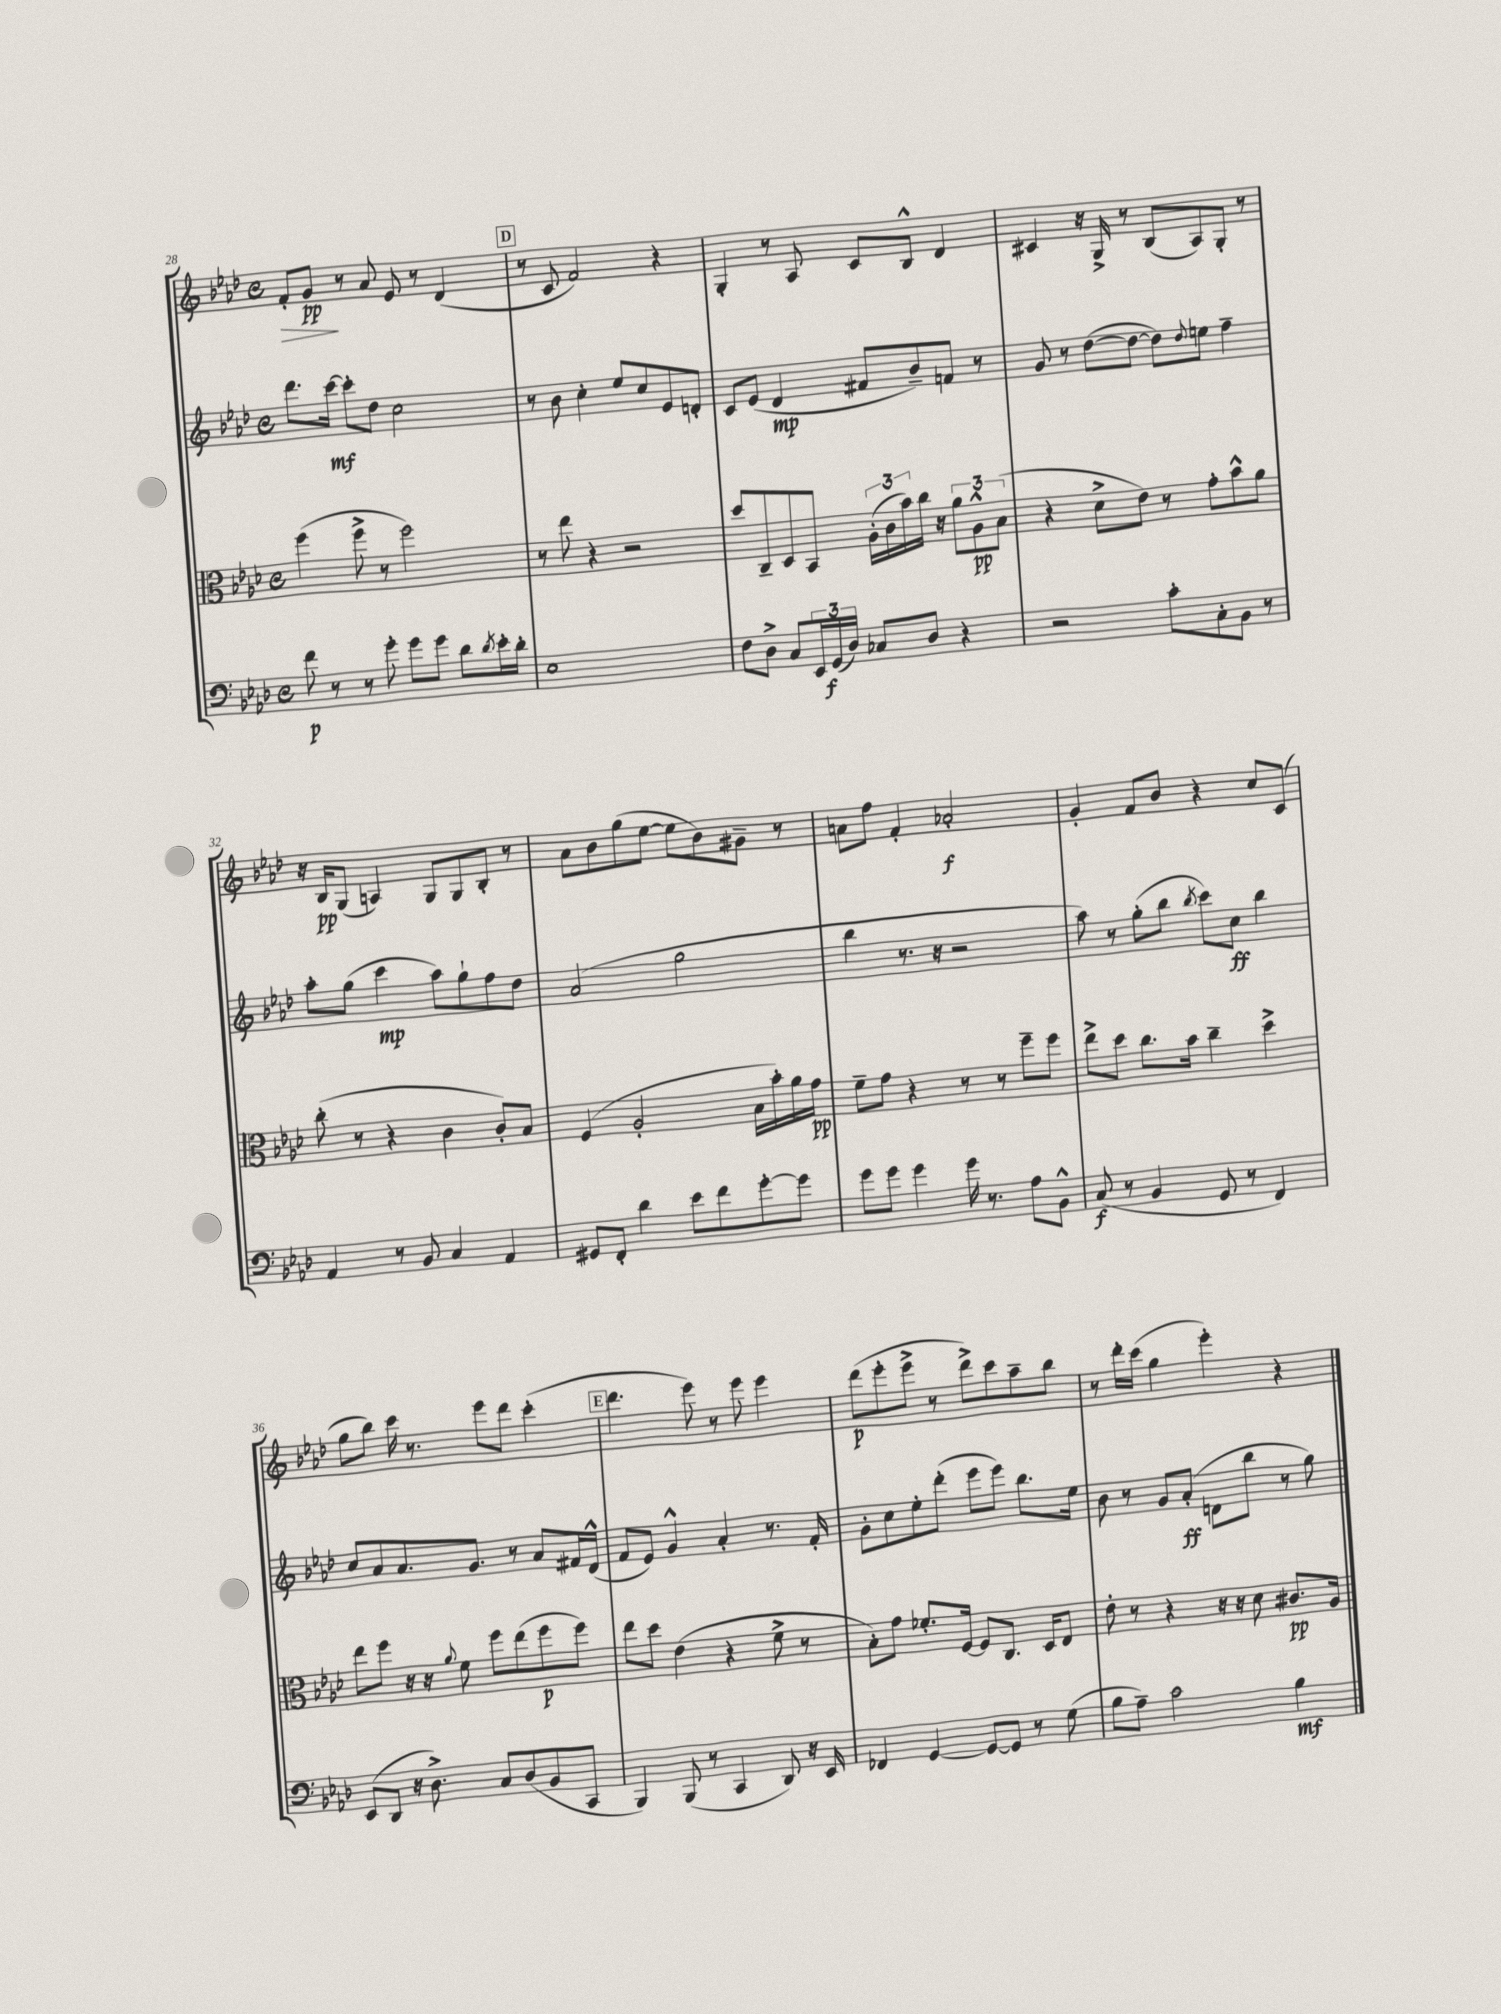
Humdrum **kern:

**kern	**dynam	**kern	**dynam	**kern	**dynam	**kern	**dynam
*part4	*part4	*part3	*part3	*part2	*part2	*part1	*part1
*staff4	*staff4	*staff3	*staff3	*staff2	*staff2	*staff1	*staff1
*clefF4	*	*clefC3	*	*clefG2	*	*clefG2	*
*k[b-e-a-d-]	*	*k[b-e-a-d-]	*	*k[b-e-a-d-]	*	*k[b-e-a-d-]	*
*M4/4	*	*M4/4	*	*M4/4	*	*M4/4	*
*met(c)	*	*met(c)	*	*met(c)	*	*met(c)	*
=28	=28	=28	=28	=28	=28	=28	=28
!	!	!	!	!	!	!	!LO:HP:b
8f\	p	(4ff\	.	8.ddd-\L	.	8f'/L	>
8r	.	.	.	.	.	8g/J	pp
.	.	.	.	[16ccc\Jk	mf	.	.
8r	.	8ff^\	.	8ccc'\L]	.	8r	]
8g'\	.	8r	.	8dd-\J	.	8a-/	.
8g\L	.	2ff\)	.	2cc\	.	8e-/	.
8g\J	.	.	.	.	.	8r	.
8d-\L	.	.	.	.	.	(4d-/	.
8qd-/	.	.	.	.	.	.	.
16e-'\L	.	.	.	.	.	.	.
16d-'\JJ	.	.	.	.	.	.	.
!!LO:REH:place=s1:t=D
=29	=29	=29	=29	=29	=29	=29	=29
1E-	.	8r	.	8r	.	8r	.
.	.	8ee-\	.	8b-\	.	8c/	.
.	.	4r	.	4cc'\	.	2f/)	.
.	.	2r	.	8ee-/L	.	.	.
.	.	.	.	8cc/	.	.	.
.	.	.	.	8e-/	.	4r	.
.	.	.	.	8dn'/J	.	.	.
=30	=30	=30	=30	=30	=30	=30	=30
8F\L	.	8dd-/L	.	8c/L	.	4G'/	.
8D-^\J	.	8C~/	.	(8e-/J	.	.	.
8C/L	.	8D-/	.	4d-/	mp	8r	.
24EE-/L	.	8BB-/J	.	.	.	8A-/	.
(24GG/	f	.	.	.	.	.	.
24D-/JJ)	.	.	.	.	.	.	.
8C-X/L	.	(24A-'\LL	.	8f#X/L	.	8c/L	.
.	.	24c\	.	.	.	.	.
.	.	24b-\)	.	.	.	.	.
8D-/J	.	16cc\JJ	.	8b-~/)	.	8B-^^/J	.
.	.	16r	.	.	.	.	.
4r	.	12a-\L	.	8fn/J	.	4d-/	.
.	.	12A-^^\	pp	.	.	.	.
.	.	.	.	8r	.	.	.
.	.	(12B-\J	.	.	.	.	.
=31	=31	=31	=31	=31	=31	=31	=31
2r	.	4r	.	8g/	.	4c#X/	.
.	.	.	.	8r	.	.	.
.	.	8d-^\L	.	([8dd-\L	.	16r	.
.	.	.	.	.	.	16G^/	.
.	.	8e-\J)	.	8dd-\J_	.	8r	.
8c'\L	.	8r	.	8dd-\L])	.	(8B-/L	.
.	.	.	.	8qqdd-/	.	.	.
8C'\	.	8g'\L	.	8een\J	.	8A-/)	.
8BB-\J	.	8b-^^\	.	4ff~\	.	8G'/J	.
8r	.	8a-\J	.	.	.	8r	.
!!LO:LB:g=z
=32	=32	=32	=32	=32	=32	=32	=32
4AA-/	.	(8cc'\	.	8aa-'\L	.	16r	.
.	.	.	.	.	.	16B-/KL	pp
.	.	8r	.	(8gg\J	.	(8G/J	.
8r	.	4r	.	4ccc\	mp	4An/)	.
8BB-/	.	.	.	.	.	.	.
4C/	.	4c\	.	8aa-\L)	.	8G/L	.
.	.	.	.	8gg`\	.	8G/	.
4AA-/	.	8c'/L)	.	8ff\	.	8B-'/J	.
.	.	8B-/J	.	8dd-\J	.	8r	.
=33	=33	=33	=33	=33	=33	=33	=33
8GG#X/L	.	(4F/	.	(2a-/	.	8a-\L	.
8FF'/J	.	.	.	.	.	8b-\	.
4d-\	.	2A-'/	.	.	.	(8gg\	.
.	.	.	.	.	.	[8ee-\J	.
8e-\L	.	.	.	2gg\	.	8ee-\L]	.
8f\	.	.	.	.	.	8b-\)	.
[8g'\	.	16B-\LL	.	.	.	8g#X~\J	.
.	.	16b-'\)	.	.	.	.	.
8g\J]	.	16a-\	.	.	.	8r	.
.	.	16g\JJ	pp	.	.	.	.
=34	=34	=34	=34	=34	=34	=34	=34
8g\L	.	8f~\L	.	4bb-\	.	8an\L	.
8g\J	.	8g\J	.	.	.	8ff\J	.
4g\	.	4r	.	8.r	.	4f'/	.
.	.	.	.	16r	.	.	.
16g\	.	8r	.	2r	.	2a-X'/	f
8.r	.	.	.	.	.	.	.
.	.	8r	.	.	.	.	.
8A-\L	.	8ff~\L	.	.	.	.	.
8BB-^^\J	.	8ff\J	.	.	.	.	.
=35	=35	=35	=35	=35	=35	=35	=35
(8C/	f	8ee-^\L	.	8aa-\)	.	4g'/	.
8r	.	8dd-\J	.	8r	.	.	.
4BB-/	.	8.cc\L	.	(8gg'\L	.	8f/L	.
.	.	.	.	8bb-\J	.	8b-/J	.
.	.	16b-\Jk	.	.	.	.	.
.	.	.	.	8qbb-/	.	.	.
8GG/	.	4cc~\	.	8ccc\L)	.	4r	.
8r	.	.	.	8cc\J	ff	.	.
4FF/)	.	4dd-^\	.	4bb-\	.	8cc/L	.
.	.	.	.	.	.	(8c/J	.
!!LO:LB:g=z
=36	=36	=36	=36	=36	=36	=36	=36
(8EE-/L	.	8ee-\L	.	8cc/L	.	8gg\L	.
8DD-/J	.	8ff\J	.	8a-/	.	8bb-\J)	.
16r	.	16r	.	8.a-/	.	16ccc\	.
8.D-^\)	.	16r	.	.	.	8.r	.
.	.	8qqa-/	.	.	.	.	.
.	.	8f\	.	.	.	.	.
.	.	.	.	8.g/J	.	.	.
8C/L	.	8ff\L	.	.	.	8eee-\L	.
(8D-/	.	(8ee-\	.	8r	.	8ddd-\J	.
8BB-/	.	8ff\	p	8a-/L	.	(4ccc'\	.
8CC/J	.	8ff\J)	.	16f#X/L	.	.	.
.	.	.	.	(16d-^^/JJ	.	.	.
!!LO:REH:place=s1:t=E
=37	=37	=37	=37	=37	=37	=37	=37
4BBB-/)	.	8ee-\L	.	8f/L	.	4.ddd-\	.
.	.	8dd-\J	.	8e-/J)	.	.	.
(8BBB-/	.	(4e-\	.	4g^^/	.	.	.
8r	.	.	.	.	.	8eee-\)	.
4CC/	.	4r	.	4a-'/	.	8r	.
.	.	.	.	.	.	8eee-\	.
8DD-/)	.	8f^\	.	8.r	.	4eee-\	.
16r	.	8r	.	.	.	.	.
16EE-/	.	.	.	16f'/	.	.	.
=38	=38	=38	=38	=38	=38	=38	=38
4FF-X/	.	8B-'\L)	.	8g'\L	.	(8ddd-\L	p
.	.	8g\J	.	8cc\	.	8eee-'\	.
[4GG/	.	8.f-X'/L	.	8ee-'\	.	8eee-^\J	.
.	.	.	.	(8ddd-'\J	.	8r	.
.	.	[16F/Jk	.	.	.	.	.
8GG/L_	.	8F/L]	.	8eee-\L	.	8ddd-^\L)	.
8GG/J]	.	8.C/J	.	8eee-\J)	.	8ccc\	.
8r	.	.	.	8.bb-\L	.	8aa-~\	.
.	.	16D-/KL	.	.	.	.	.
(8G\	.	8E-/J	.	.	.	8bb-\J	.
.	.	.	.	16ee-\Jk	.	.	.
=39	=39	=39	=39	=39	=39	=39	=39
8B-\L	.	8e-'\	.	8b-\	.	8r	.
8A-~\J)	.	8r	.	8r	.	16ddd-'\LL	.
.	.	.	.	.	.	(16ccc\JJ	.
2c\	.	4r	.	8g/L	.	4gg\	.
.	.	.	.	(8a-'/J	ff	.	.
.	.	16r	.	8dn\L	.	4eee-'\)	.
.	.	16r	.	.	.	.	.
.	.	8d-\	.	8bb-\J	.	.	.
4B-\	mf	8.c#X/L	pp	8r	.	4r	.
.	.	.	.	8gg\)	.	.	.
.	.	16A-/Jk	.	.	.	.	.
==	==	==	==	==	==	==	==
*-	*-	*-	*-	*-	*-	*-	*-
